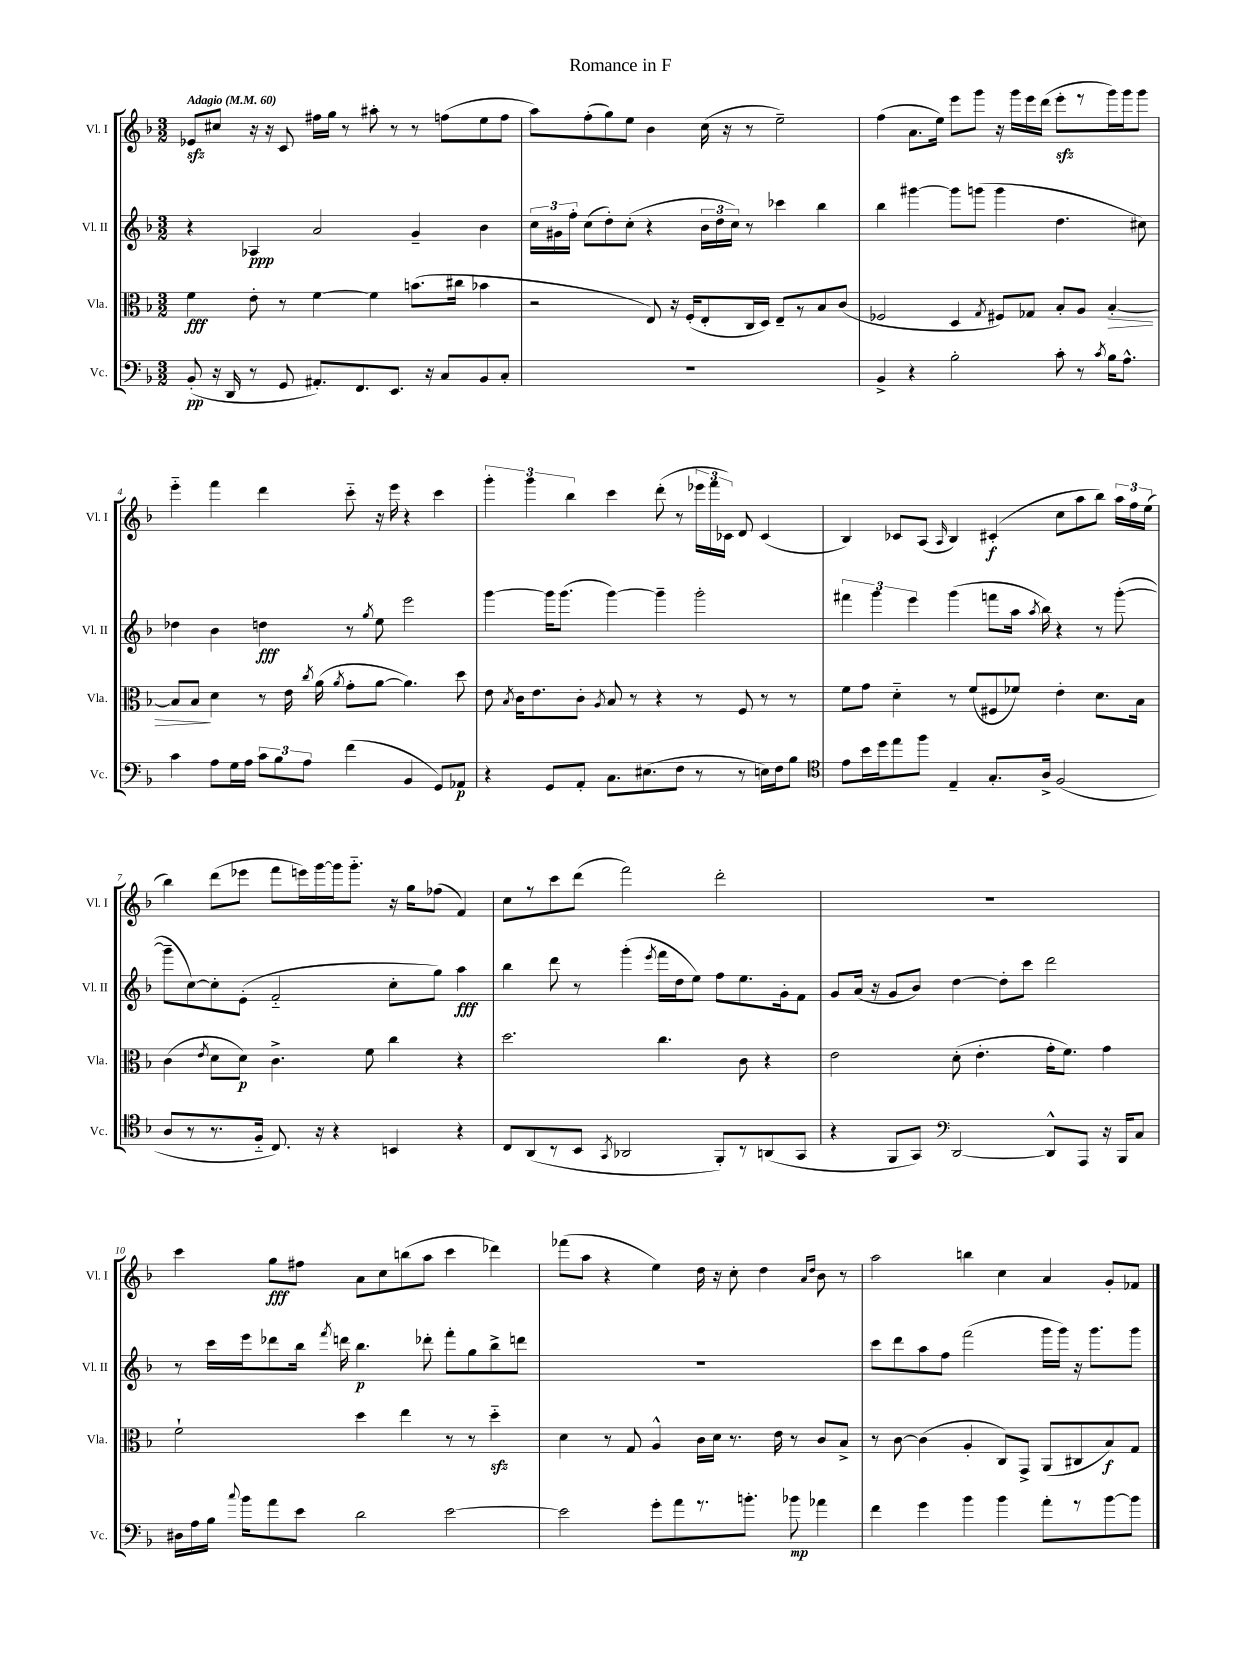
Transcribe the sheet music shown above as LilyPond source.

\header { title = "Romance in F" }
<<
\new StaffGroup <<
\new Staff = "s0" \with { instrumentName = "Vl. I" shortInstrumentName = "Vl. I" } {
    \clef treble \key f \major \numericTimeSignature \time 3/2 \tempo "Adagio" 4 = 60
    \autoBeamOff ees'8[\sfz cis''8] r16 r16 c'8 fis''16[ g''16] r8 ais''8-. r8 r8 f''8[( e''8 f''8] |
    a''8[) f''8-.( g''8) e''8] bes'4 c''16( r16 r8 e''2--) |
    f''4( a'8.[ e''16]) e'''8[ g'''8] r16 g'''16[ e'''16 d'''16]( e'''8[-.\sfz r8 g'''16) g'''16 g'''8] |
    e'''4-_ f'''4 d'''4 c'''8-_ r16 e'''16 r4 c'''4 |
    \tuplet 3/2 { g'''4-. g'''4 bes''4 } c'''4 d'''8-.( r8 \tuplet 3/2 { ees'''16[ f'''16 ces'16]) } d'8 ces'4( |
    bes4) ces'8[ a8]( \grace { a16 } bes4) cis'4-.\f( c''8[ a''8 bes''8]) \tuplet 3/2 { a''16[ f''16 e''16]( } |
    bes''4) d'''8[( ees'''8] f'''8[ e'''16) g'''16~ g'''16 g'''8.]-_ r16 g''16[ fes''8]( f'4) |
    c''8[ r8 c'''8 d'''8]( f'''2) d'''2-. |
    R1. |
    c'''4 g''8[\fff fis''8] a'8[ c''8 b''8( a''8] c'''4 des'''4) |
    fes'''8[( a''8] r4 e''4) d''16 r16 c''8-. d''4 \grace { a'16[ d''16] } bes'8 r8 |
    a''2 b''4 c''4 a'4 g'8[-. fes'8] \bar "|." |
}
\new Staff = "s1" \with { instrumentName = "Vl. II" shortInstrumentName = "Vl. II" } {
    \clef treble \key f \major \numericTimeSignature \time 3/2
    \autoBeamOff r4 aes4\ppp a'2 g'4-- bes'4 |
    \tuplet 3/2 { c''16[ gis'16 f''16]-. } c''8[( d''8-.) c''8]-.( r4 \tuplet 3/2 { bes'16[ d''16 c''16]) } r8 ces'''4 bes''4 |
    bes''4 gis'''4~ gis'''8[ g'''8]( g'''4 d''4. cis''8) |
    des''4 bes'4 d''4\fff r8 \acciaccatura { g''8 } e''8 e'''2 |
    g'''4~ g'''16[ g'''8.]( g'''4~) g'''4-- g'''2-. |
    \tuplet 3/2 { fis'''4 g'''4 e'''4 } g'''4( f'''8[ a''16] \acciaccatura { a''8 } bes''16) r4 r8 g'''8~-.( |
    g'''8[-- c''8~) c''8-. e'8]-.( f'2-_ c''8[-. g''8]) a''4\fff |
    bes''4 d'''8 r8 g'''4-.( \acciaccatura { e'''8 } f'''16[ d''16 e''8]) f''8[ e''8. g'16-. f'8] |
    g'8[ a'16]( r16 g'8[ bes'8]) d''4~ d''8[-. c'''8] d'''2 |
    r8 c'''16[ e'''16 des'''8 bes''16] \acciaccatura { f'''8 } d'''16 bes''4.\p des'''8-. f'''8[-. g''8 bes''8-> d'''8] |
    R1. |
    c'''8[ d'''8 a''8 f''8] f'''2( g'''16[ g'''16]) r16 g'''8.[ g'''8] \bar "|." |
}
\new Staff = "s2" \with { instrumentName = "Vla." shortInstrumentName = "Vla." } {
    \clef alto \key f \major \numericTimeSignature \time 3/2
    \autoBeamOff f'4\fff e'8-. r8 f'4~ f'4 b'8.[( cis''16] bes'4 |
    r2 e8) r16 f16[-.( e8-. c16 d16]) e8[-- r8 bes8 c'8]( |
    fes2 d4 \acciaccatura { g8 } fis8[) ges8] bes8[-. a8] bes4~-.\> |
    bes8[ bes8]\! d'4 r8 e'16 \acciaccatura { c''8 } a'16( \acciaccatura { a'8 } g'8[-. a'8]~ a'4.) d''8 |
    e'8 \acciaccatura { bes8 } c'16[ e'8. c'8]-. \acciaccatura { a8 } bes8 r8 r4 r8 f8 r8 r8 |
    f'8[ g'8] d'4-_ r8 f'8[( fis8 fes'8]) e'4-. d'8.[ bes16] |
    c'4( \acciaccatura { e'8 } d'8[ d'8]\p) c'4.-> f'8 c''4 r4 |
    d''2. c''4. c'8 r4 |
    e'2 d'8-.( e'4.-. g'16[-. f'8.]) g'4 |
    f'2-! d''4 e''4 r8 r8 d''4-_\sfz |
    d'4 r8 g8 a4-^ c'16[ d'16] r8. e'16 r8 c'8[ bes8]-> |
    r8 c'8~ c'4( a4-. c8[) g,8]-> a,8[( cis8 bes8\f) g8] \bar "|." |
}
\new Staff = "s3" \with { instrumentName = "Vc." shortInstrumentName = "Vc." } {
    \clef bass \key f \major \numericTimeSignature \time 3/2
    \autoBeamOff bes,8-.\pp( r16 d,16 r8 g,8 ais,8.[-.) f,8. e,8.] r16 c8[ bes,8 c8]-. |
    R1. |
    bes,4-> r4 bes2-. c'8-. r8 \acciaccatura { c'8 } bes16[ a8.]-^ |
    c'4 a8[ g16 a16] \tuplet 3/2 { c'8[ bes8 a8] } f'4( bes,4 g,8[) aes,8]\p |
    r4 g,8[ a,8]-. c8.[ eis8.( f8] r8 r8 e16[) f16 bes8] |
    \clef tenor e'8[ bes'16 d''16 e''8 f''8] e4-- g8.[-. a16]-> f2( |
    a8[ r8 r8. f16]-_ c8.) r16 r4 b,4 r4 |
    c8[ a,8( r8 bes,8] \acciaccatura { g,8 } aes,2 f,8[-.) r8 a,8( g,8] |
    r4 f,8[ g,8]) \clef bass d,2~ d,8[-^ a,,8] r16 bes,,16[ c8] |
    dis16[ a16 bes16] \appoggiatura { c''8 } bes'16[ a'8 e'8] d'2 e'2~ |
    e'2 g'8[-. a'8 r8. b'8.]-. bes'8\mp aes'4 |
    f'4 g'4 bes'4 bes'4 a'8[-. r8 bes'8~ bes'8] \bar "|." |
}
>>
>>
